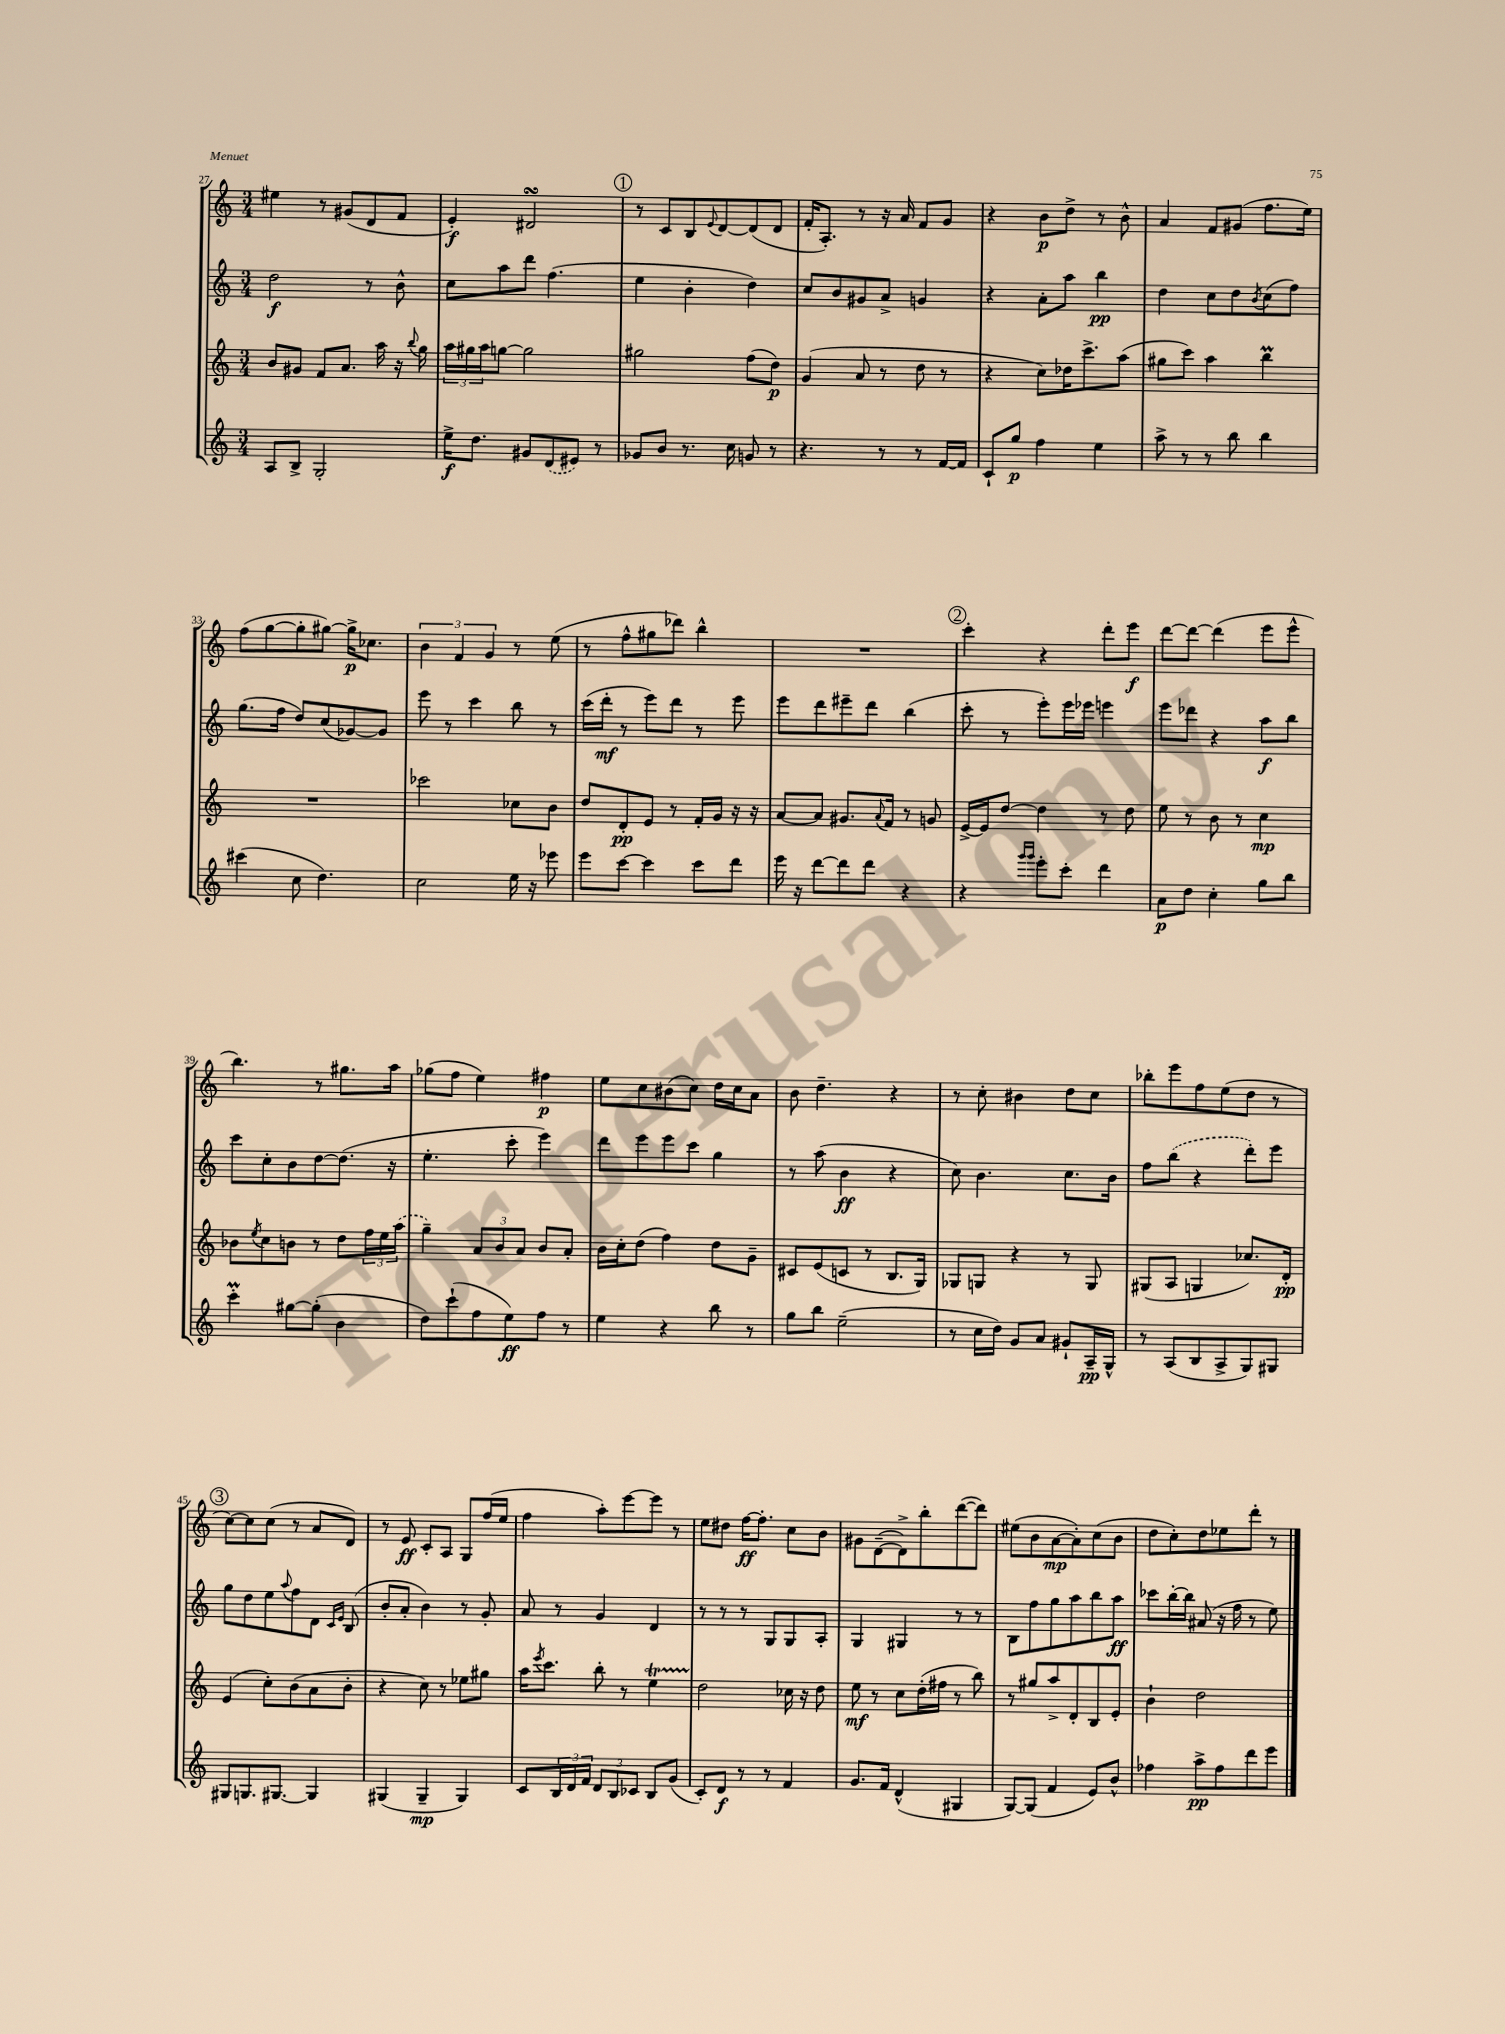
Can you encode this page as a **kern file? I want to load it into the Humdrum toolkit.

**kern	**kern	**kern	**kern
*staff4	*staff3	*staff2	*staff1
*clefG2	*clefG2	*clefG2	*clefG2
*k[]	*k[]	*k[]	*k[]
*M3/4	*M3/4	*M3/4	*M3/4
8A	8b	2dd	4ee#
8B^	8g#	.	.
2G'	8f	.	8r
.	8.a	.	(8g#
.	.	8r	8d
.	16aa	.	.
.	16r	8b^^	8f
.	8qqbb	.	.
.	16gg	.	.
=	=	=	=
16ee^	24aa	8cc	4e')
.	24gg#	.	.
8.dd	.	.	.
.	24aa	.	.
.	[8gg	8aa	.
8g#	2gg]	8ddd	2d#
(8d	.	(4.ff	.
8e#)	.	.	.
8r	.	.	.
=	=	=	=
8g-	2gg#	4ee	8r
8b	.	.	8c
8.r	.	4b'	8B
.	.	.	8qqe
.	.	.	[8d
16cc	.	.	.
8g	(8ff	4dd)	(8d]
8r	8dd)	.	8d
=	=	=	=
4.r	(4g	8cc	16f'
.	.	.	8.A')
.	.	8b	.
.	8a	8g#	8r
8r	8r	8a^	16r
.	.	.	16a
8r	8dd	4g	8f
[16f	8r	.	8g
16f]	.	.	.
=	=	=	=
8c`	4r	4r	4r
8gg	.	.	.
4ff	8cc)	8a'	8b
.	16dd-	8aa	8dd^
.	8.ccc^	.	.
4ee	.	4bb	8r
.	(8aa	.	8b^^
=	=	=	=
8aa^	8gg#	4dd	4a
8r	8ccc)	.	.
8r	4aa	8cc	8f
8bb	.	8dd	(8g#
.	.	8qb	.
4bb	4bb	(8cc	8.ff
.	.	8ff)	.
.	.	.	16ee)
=	=	=	=
(4ccc#	2.r	(8.gg	(8ff
.	.	.	[8gg
.	.	16ff	.
8cc	.	8dd)	8gg']
4.dd)	.	(8cc	[8gg#)
.	.	[8g-)	16gg#^]
.	.	.	8.cc-
.	.	8g-]	.
=	=	=	=
2cc	2ccc-	8eee	6b
.	.	8r	.
.	.	.	6f
.	.	4ccc	.
.	.	.	6g
16ee	8cc-	8bb	8r
16r	.	.	.
8eee-	8b	8r	(8ee
=	=	=	=
8eee	8dd	(16ccc	8r
.	.	16ddd'	.
[8ccc	8d'	8r	8ff^^
4ccc]	8e	8eee)	8gg#
.	8r	8ddd	8ddd-)
8ccc	16f'	8r	4bb^^
.	16g	.	.
8ddd	16r	8eee	.
.	16r	.	.
=	=	=	=
16eee	[8a	8eee	2.r
16r	.	.	.
[8ddd	8a]	8ddd	.
8ddd]	8.g#	8eee#~	.
8ddd	.	8ddd	.
.	8qqa	.	.
.	16f	.	.
4r	8r	(4bb	.
.	8g	.	.
=	=	=	=
4r	[16e^	8ccc'	4ccc'
.	16e]	.	.
.	[8dd	8r	.
16qqggg	.	.	.
16qqggg	.	.	.
8eee'	4dd]	8eee')	4r
8ccc'	.	16eee	.
.	.	16eee-	.
4ddd	8r	4eee	8ddd'
.	8dd	.	8eee
=	=	=	=
8a	8ee	8eee	[8ddd
8dd	8r	8ddd-	8ddd_
4cc'	8b	4r	(4ddd]
.	8r	.	.
8gg	4cc	8aa	8eee
8bb	.	8bb	8eee^^
=	=	=	=
4ccc'	8b-	8ccc	4.bb)
.	8qee	.	.
.	8cc	8cc'	.
[8gg#	8b	8b	.
(8gg#']	8r	[8dd	8r
4b	8dd	(8.dd]	8.gg#
.	24ff	.	.
.	24ee	.	.
.	.	16r	16aa
.	(24aa	.	.
=	=	=	=
8dd)	4gg~)	4.ee'	(8gg-
(8ccc`	.	.	8ff
8ff	12a	.	4ee)
.	12b	.	.
8ee)	.	8ccc'	.
.	12a	.	.
8ff	8b	4eee)	4ff#
8r	8a'	.	.
=	=	=	=
4ee	16b	8ddd	8ee
.	16cc'	.	.
.	(8dd	8eee	8cc
4r	4ff)	8eee	(8b#
.	.	8ccc	8cc)
8bb	8dd	4gg	16dd
.	.	.	16cc
8r	8g~	.	8a
=	=	=	=
8gg	8c#	8r	8b
8bb	(8e	(8aa	4.dd~
(2ee~	8c	4b	.
.	8r	.	.
.	8.B	4r	4r
.	16G)	.	.
=	=	=	=
8r	8G-	8cc)	8r
16cc	8G	4.b	8cc'
16dd)	.	.	.
8g	4r	.	4b#
8a	.	.	.
8g#`	8r	8.cc	8dd
16A~	8G	.	8cc
16G^^	.	16b	.
=	=	=	=
8r	(8G#	8ff	8bb-'
(8A	8A	(8bb	8eee
8B	4G	4r	8ff
8A^	.	.	(8ee
8G)	8.cc-)	8ddd')	8dd
8G#	.	8eee	8r
.	16d'	.	.
=	=	=	=
8G#	(4e	8gg	[8cc)
8.G	.	8dd	8cc]
.	8cc')	8ee	(8cc
[8.G#	.	.	.
.	.	8qqaa	.
.	(8b	8ff	8r
4G#]	8a	8d	8a
.	.	16qqc	.
.	.	16qqe	.
.	8b'	(8B	8d)
=	=	=	=
(4G#	4r	8b'	8r
.	.	8a'	8e
4G#~	8cc)	4b)	8c'
.	8r	.	8A
4G#)	8ee-	8r	8G
.	8gg#	8g'	(16ff
.	.	.	16ee
=	=	=	=
8c	16aa	8a	4ff
.	8qeee	.	.
.	8.ccc	.	.
24B	.	8r	.
24d	.	.	.
24f	.	.	.
12d	8bb'	4g	8aa')
12B	.	.	.
.	8r	.	[8eee
12c-	.	.	.
8B	4ee	4d	8eee]
(8g	.	.	8r
=	=	=	=
8c')	2dd	8r	8ee
8d	.	8r	8dd#
8r	.	8r	[16ff
.	.	.	8.ff']
8r	.	8G	.
4f	16cc-	8G	8cc
.	16r	.	.
.	8dd	8A'	8b
=	=	=	=
8.g	8ee	4G	8g#
.	8r	.	([8d~
16f	.	.	.
(4d^^	8cc	4G#	8d^])
.	(16dd'	.	8bb'
.	16ff#	.	.
4G#	8r	8r	([8ddd
.	8bb)	8r	8ddd])
=	=	=	=
[8G)	8r	8B	(8ee#
(8G]	8gg#	8ff	8b
4f	8aa^	8gg	[8a
.	8d'	8aa	8a'])
8e)	8B	8bb	(8cc
8b^^	8e'	8aa	8b
=	=	=	=
4ff-	4b`	8ccc-	8dd
.	.	[16bb'	8cc')
.	.	16bb]	.
8aa^	2dd	(8a#	8dd
8ff-	.	16r	8ee-
.	.	16ff	.
8ddd	.	8r	8ddd'
8eee	.	8ee)	8r
==	==	==	==
*-	*-	*-	*-
